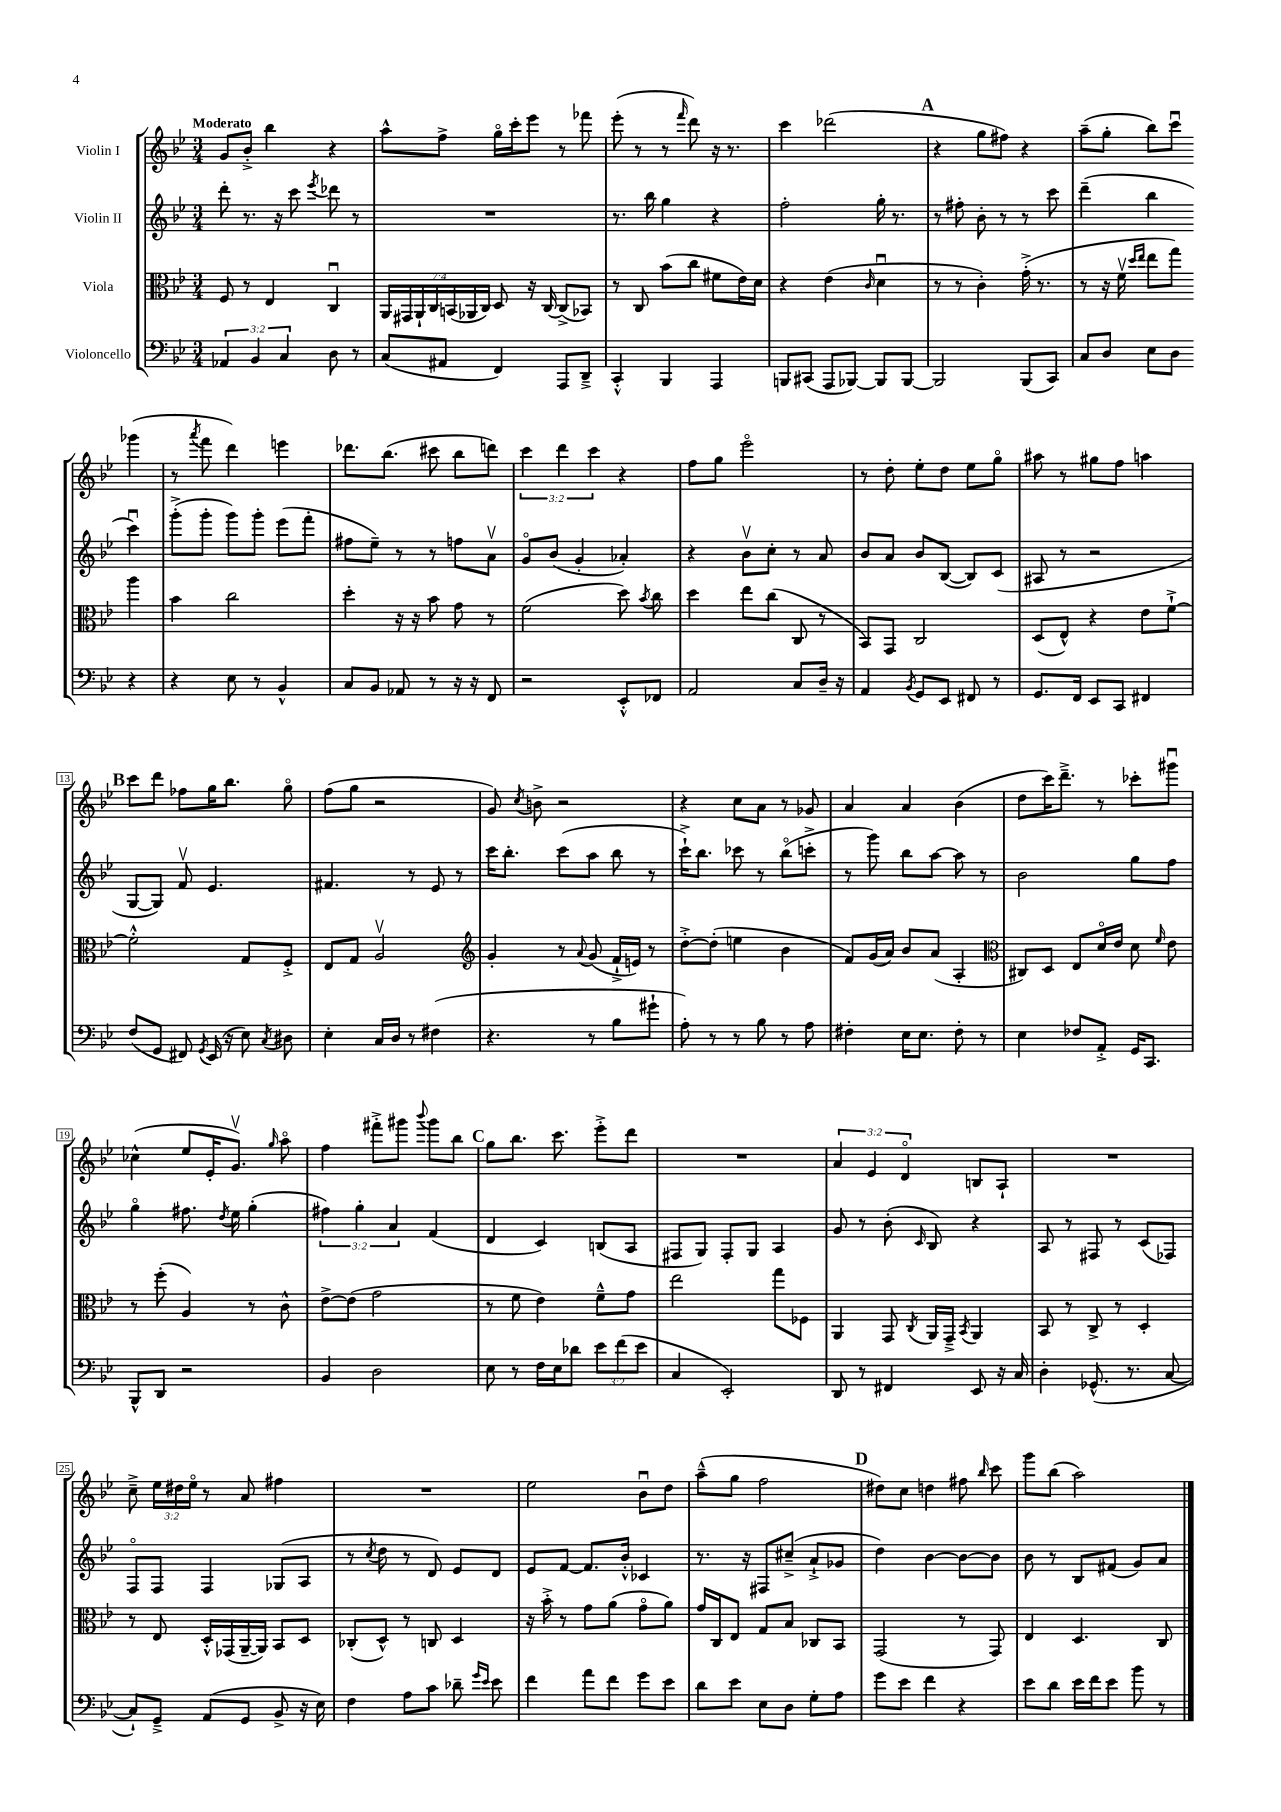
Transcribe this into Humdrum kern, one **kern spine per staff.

**kern	**kern	**kern	**kern
*part4	*part3	*part2	*part1
*staff4	*staff3	*staff2	*staff1
*I"Violoncello	*I"Viola	*I"Violin II	*I"Violin I
*clefF4	*clefC3	*clefG2	*clefG2
*k[b-e-]	*k[b-e-]	*k[b-e-]	*k[b-e-]
*M3/4	*M3/4	*M3/4	*M3/4
=1	=1	=1	=1
!	!	!	!LO:TX:a:B:t=Moderato
6AA-X/	8F/	8ddd'\	8g/L
.	8r	8.r	8b-'^/J
6BB-/	.	.	.
.	4E-/	.	4bb-\
.	.	16r	.
6C/	.	.	.
.	.	8ccc\	.
.	.	8qeee-/	.
8D\	4Cu/	8ddd-X\	4r
8r	.	8r	.
=2	=2	=2	=2
(8C/L	28AA/LL	2.r	8aa^^\L
.	28GG#X/	.	.
.	28AA`/	.	.
.	28C/	.	.
8AA#X/J	.	.	8ff^\J
.	(28BBn/	.	.
.	28AA-X/	.	.
.	28C/JJ)	.	.
4FF/)	8D/	.	16gg\LL
.	.	.	16ccc'\J
.	16r	.	8eee-\J
.	[16C/	.	.
8AAA/L	(8C^/L]	.	8r
8DD~^/J	8BB-X/J)	.	8fff-X\
=3	=3	=3	=3
4CC'^^/	8r	8.r	(8eee-'\
.	8C/	.	8r
.	.	16bb-\	.
4BBB-/	(8b-\L	4gg\	8r
.	.	.	16qqfff/
.	8cc\J	.	8ddd\)
4AAA/	8f#X\L	4r	16r
.	.	.	8.r
.	16e-\L)	.	.
.	16d\JJ	.	.
=4	=4	=4	=4
8BBBn/L	4r	2ff'\	4ccc\
(8CC#X/J	.	.	.
8AAA/L	(4e-\	.	(2ddd-X\
[8BBB-X/J)	.	.	.
.	16qqc/	.	.
8BBB-/L]	4du\	16gg'\	.
.	.	8.r	.
[8BBB-/J	.	.	.
!!LO:REH:place=s1:t=A
=5	=5	=5	=5
2BBB-/]	8r	8r	4r
.	8r	8ff#X'\	.
.	4c'\)	8b-'\	8gg\L
.	.	8r	8ff#X\J)
(8BBB-/L	(16g'^\	8r	4r
.	8.r	.	.
8CC/J)	.	8ccc\	.
=6	=6	=6	=6
8C/L	8r	(4ddd~\	(8aa~\L
8D/J	16r	.	8gg'\J
.	16fv\	.	.
.	16qqdd/LL	.	.
.	16qqee-/JJ	.	.
8E-\L	8ee-\L	4bb-\	8bb-\L)
8D\J	8gg\J)	.	8cccu\J
4r	4aa\	4cccu\)	(4ggg-X\
!!LO:LB:g=z
=7	=7	=7	=7
4r	4b-\	(8ggg'^\L	8r
.	.	.	8qaaa/
.	.	8ggg'\J	8fff\
8E-\	2cc\	8ggg\L)	4ddd\)
8r	.	8ggg'\J	.
4BB-^^/	.	(8eee-\L	4eeen\
.	.	8fff'\J	.
=8	=8	=8	=8
8C/L	4dd'\	8ff#X\L	8.ddd-X\L
8BB-/J	.	8ee-~\J)	.
.	.	.	(8.bb-\J
8AA-X/	16r	8r	.
.	16r	.	.
8r	8b-\	8r	8ccc#X\
16r	8g\	8ffn\L	8bb-\L
16r	.	.	.
8FF/	8r	8av\J	8dddn\J)
=9	=9	=9	=9
2r	(2f\	8g/L	6ccc\
.	.	(8b-/J	.
.	.	.	6ddd\
.	.	4g'/	.
.	.	.	6ccc\
8EE-'^^/L	8dd\)	4a-X'/)	4r
.	8qb-/	.	.
8FF-X/J	8cc\	.	.
=10	=10	=10	=10
2AA/	4dd\	4r	8ff\L
.	.	.	8gg\J
.	8ee-\L	8b-v\L	2eee-\
.	(8cc\J	8cc'\J	.
8C/L	8C/	8r	.
16D~/Jk	8r	8a/	.
16r	.	.	.
=11	=11	=11	=11
4AA/	8BB-/L)	8b-/L	8r
.	8GG/J	8a/J	8dd'\
8qBB-/	.	.	.
8GG/L	2C/	8b-/L	8ee-'\L
8EE-/J	.	([8B-/J	8dd\J
8FF#X/	.	8B-/L])	8ee-\L
8r	.	(8c/J	8gg\J
=12	=12	=12	=12
8.GG/L	(8D/L	8A#X/	8aa#X\
.	8E-^^/J)	8r	8r
16FF/Jk	.	.	.
8EE-/L	4r	2r	8gg#X\L
8CC/J	.	.	8ff\J
4FF#X/	8e-\L	.	4aan\
.	[8f`^\J	.	.
!!LO:LB:g=z
!!LO:REH:place=s1:t=B
=13	=13	=13	=13
(8F/L	2f'^^\]	[8G/L	8ccc\L
8GG/J	.	8G/J])	8ddd\J
8FF#X/)	.	8fv/	8ff-X\L
8qGG/	.	.	.
(16EE-/	.	4.e-/	16gg\K
16r	.	.	8.bb-\J
8E-\)	8G/L	.	.
8qC/	.	.	.
8D#X\	8F'^/J	.	8gg\
=14	=14	=14	=14
4E-'\	8E-/L	4.f#X/	(8ff\L
.	8G/J	.	8gg\J
16C/LL	2Av/	.	2r
16D/JJ	.	.	.
8r	.	8r	.
(4F#X\	.	8e-/	.
.	.	8r	.
=15	=15	=15	=15
*	*clefG2	*	*
4.r	4g'/	16ccc\KL	8g/)
.	.	8.bb-'\J	.
.	.	.	8qcc/
.	.	.	8bn^\
.	8r	(8ccc\L	2r
.	8qqa/	.	.
8r	(8g/	8aa\J	.
8B-\L	16f`^/LL	8bb-\	.
.	16en/JJ)	.	.
8g#X`\J	8r	8r	.
=16	=16	=16	=16
8A'\)	[8dd'^\L	16ccc`^\KL)	4r
.	.	8.bb-\J	.
8r	(8dd'\J]	.	.
8r	4een\	8ccc-X\	8cc\L
8B-\	.	8r	8a\J
8r	4b-\	(8bb-\L	8r
8A\	.	8cccn'^\J	8g-X/
=17	=17	=17	=17
4F#X'\	8f/L)	8r	4a/
.	(16g/L	8ggg\)	.
.	16a/JJ)	.	.
16E-\KL	8b-/L	8bb-\L	4a/
8.E-\J	.	.	.
.	(8a/J	[8aa\J	.
8F#'\	4A'/	8aa\]	(4b-\
8r	.	8r	.
=18	=18	=18	=18
*	*clefC3	*	*
4E-\	8C#X/L)	2b-\	8dd\L
.	8D/J	.	16ccc\K)
.	.	.	8.ddd~^\J
8F-X/L	8E-/L	.	.
8AA'^/J	16d/L	.	8r
.	16e-/JJ	.	.
16GG/KL	8d\	8gg\L	8ccc-X'\L
8.CC/J	.	.	.
.	16qqf/	.	.
.	8e-\	8ff\J	8ggg#Xu\J
!!LO:LB:g=z
=19	=19	=19	=19
8BBB-^^/L	8r	4gg\	(4cc-X^^\
8DD/J	(8ff'\	.	.
2r	4A/)	8.ff#X\	8ee-/L
.	.	.	16e-'/K
.	.	8qdd/	.
.	.	16ee-\	8.gv/J)
.	8r	(4gg'\	.
.	.	.	16qqgg/
.	8c^^\	.	8aa\
=20	=20	=20	=20
4BB-/	[8e-^\L	6ff#X\)	4ff\
.	(8e-\J]	.	.
.	.	6gg'\	.
2D\	2g\	.	8fff#X'^\L
.	.	6a/	.
.	.	.	8ggg#X\J
.	.	.	8qqbbb-/
.	.	(4f/	8ggg#\L
.	.	.	8bb-\J
!!LO:REH:place=s1:t=C
=21	=21	=21	=21
8E-\	8r	4d/	8gg\L
8r	8f\	.	8.bb-\J
16F\LL	4e-\)	4c/)	.
16E-\J	.	.	8.ccc\
8d-X\J	.	.	.
12e-\L	8f~^^\L	(8Bn/L	8eee-'^\L
(12f\	.	.	.
.	8g\J	8A/J	8ddd\J
12e-\J	.	.	.
=22	=22	=22	=22
4C/	2ee-\	8F#X/L	2.r
.	.	8G/J)	.
2EE-'/)	.	8F#'/L	.
.	.	8G/J	.
.	8gg\L	4A/	.
.	8F-X\J	.	.
=23	=23	=23	=23
8DD/	4AA/	8g/	6a/
8r	.	8r	.
.	.	.	6e-/
4FF#X/	8GG/	(8b-'\	.
.	.	.	6d/
.	8qC/	16qqc/	.
.	16AA/LL	8B-/)	.
.	16GG~^/JJ	.	.
.	8qBB-/	.	.
8EE-/	4AA/	4r	8Bn/L
16r	.	.	8A`/J
16C/	.	.	.
=24	=24	=24	=24
4D'\	8BB-/	8A/	2.r
.	8r	8r	.
(8.GG-X^^/	8C^/	8F#X/	.
.	8r	8r	.
8.r	.	.	.
.	4D'/	(8c/L	.
[8C/	.	8F-X/J)	.
!!LO:LB:g=z
=25	=25	=25	=25
8C`/L])	8r	8F/L	8cc~^\
8GG~^/J	8E-/	8F/J	24ee-\LL
.	.	.	24dd#X\
.	.	.	24ee-\JJ
(8AA/L	16D'^^/LL	4F/	8r
.	(16GG-X/	.	.
8GG/J	[16AA~/	.	8a/
.	16AA/JJ])	.	.
8BB-^/	8BB-/L	(8G-X/L	4ff#X\
16r	8D/J	8A/J	.
16E-\)	.	.	.
=26	=26	=26	=26
4F\	(8C-X'/L	8r	2.r
.	.	8qcc/	.
.	8D^^/J)	8dd\	.
8A\L	8r	8r	.
8c\J	8Cn/	8d/)	.
8d-X~\	4D/	8e-/L	.
16qqg/LL	.	.	.
16qqe-/JJ	.	.	.
8e-\	.	8d/J	.
=27	=27	=27	=27
4f\	16r	8e-/L	2ee-\
.	16b-'^\	.	.
.	8r	[8f/J	.
8a\L	8g\L	8.f/L]	.
8f\J	(8a\J	.	.
.	.	16b-'^^/Jk	.
8g\L	8g\L	4c-X/	8b-u\L
8e-\J	8a\J)	.	8dd\J
=28	=28	=28	=28
8d\L	16g/LL	8.r	(8aa~^^\L
.	16C/J	.	.
8e-\J	8E-/J	.	8gg\J
.	.	16r	.
8E-\L	8G/L	8F#X/L	2ff\
8D\J	8B-/J	(8cc#X~^/J	.
8G'\L	8C-X/L	8a`^/L	.
8A\J	8BB-/J	8g-X/J	.
!!LO:REH:place=s1:t=D
=29	=29	=29	=29
8g\L	(2GG/	4dd\)	8dd#X\L)
8e-\J	.	.	8cc\J
4f\	.	[4b-\	4ddn\
4r	8r	8b-\L_	8ff#X\
.	.	.	16qqbb-/
.	8GG/)	8b-\J]	8ccc\
=30	=30	=30	=30
8e-\L	4E-/	8b-\	8ggg\L
8d\J	.	8r	(8bb-\J
16e-\LL	4.D/	8B-/L	2aa\)
16f\J	.	.	.
8e-\J	.	(8f#X/J	.
8b-\	.	8g/L)	.
8r	8C/	8a/J	.
==	==	==	==
*-	*-	*-	*-
